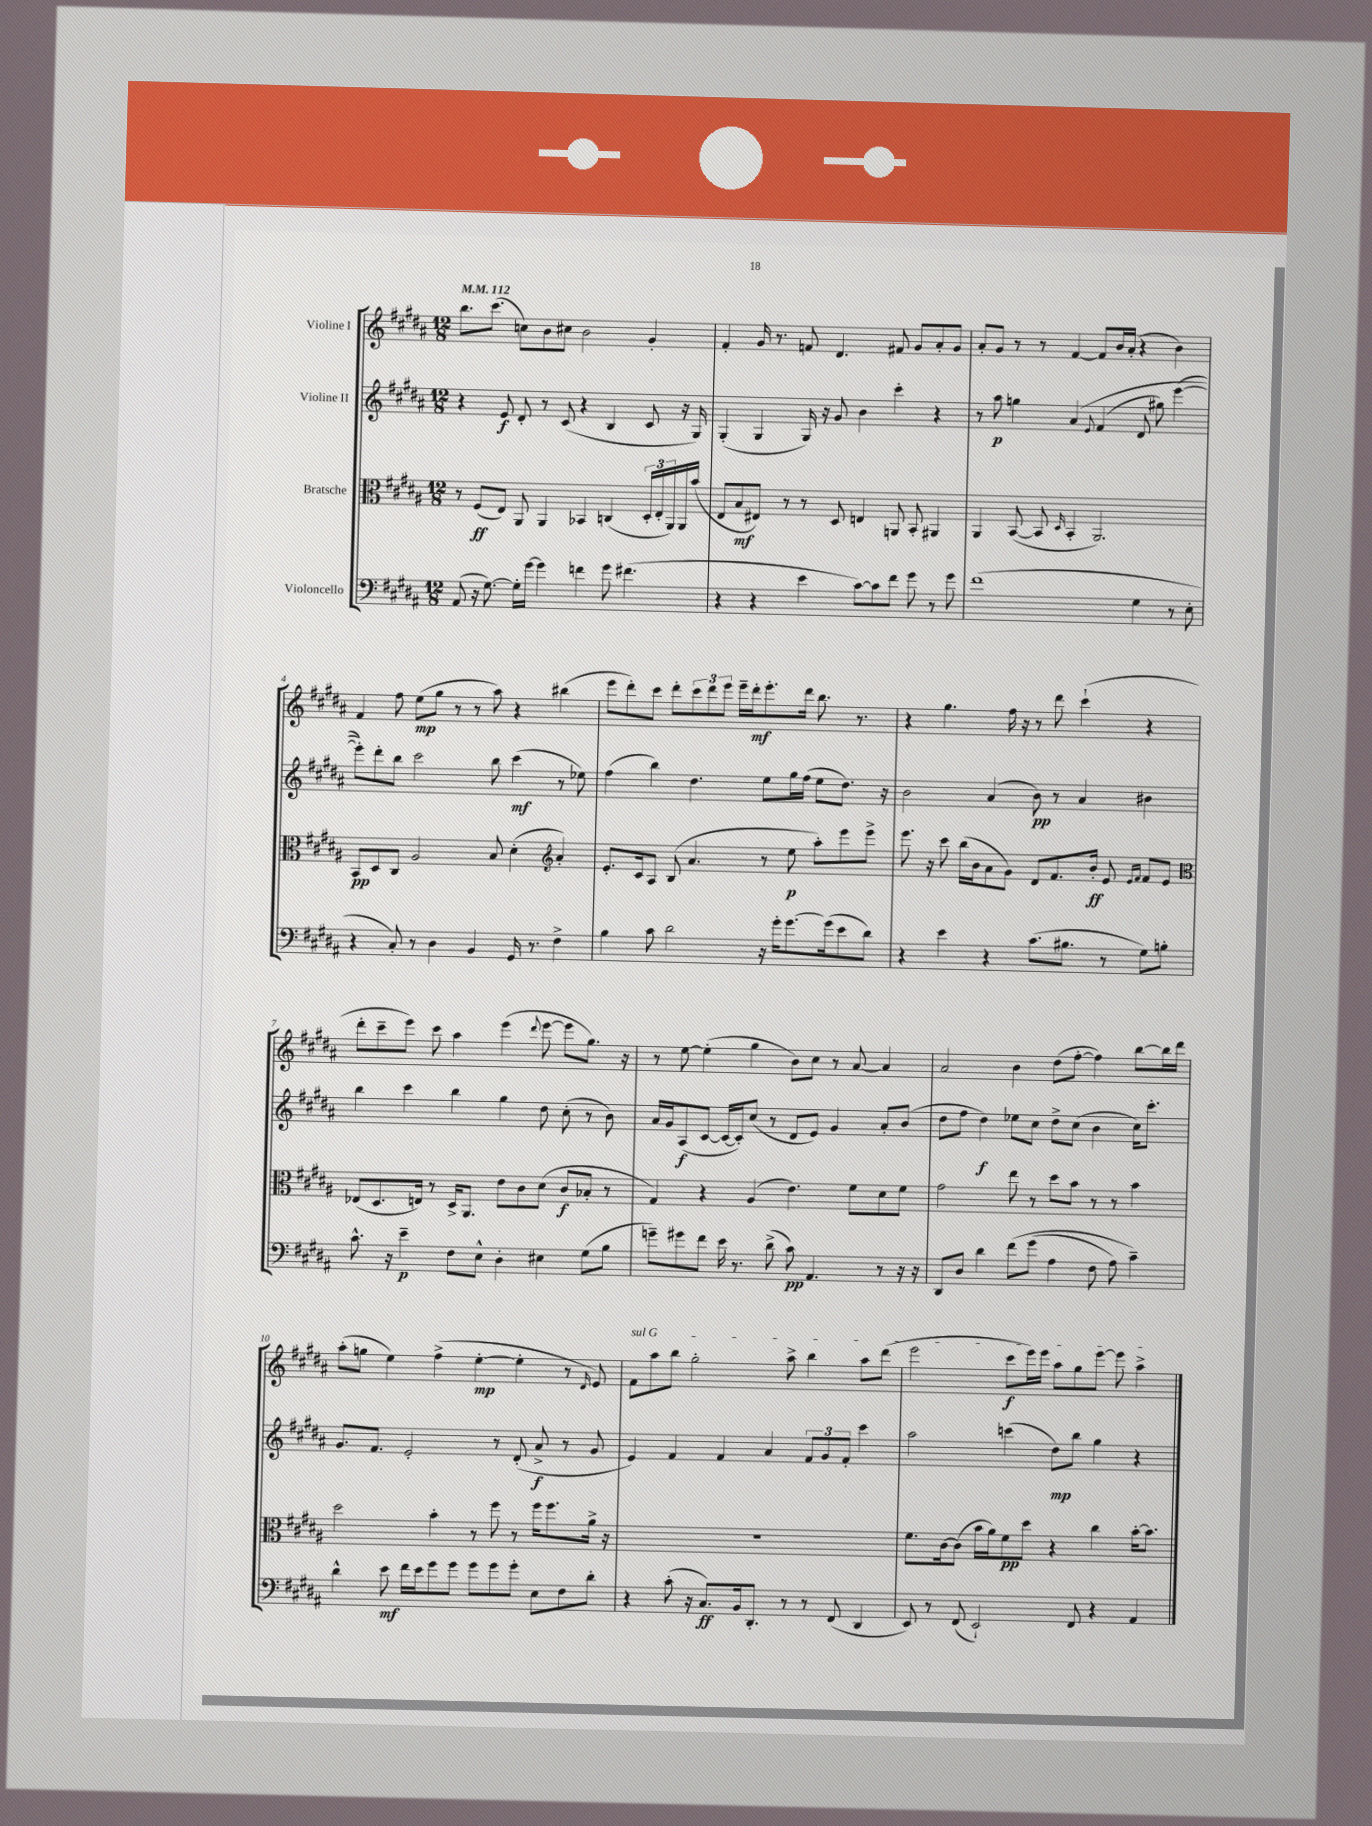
<<
\new StaffGroup <<
\new Staff = "s0" \with { instrumentName = "Violine I" } {
    \clef treble \key b \major \numericTimeSignature \time 12/8 \tempo 4 = 112
    b''8. cis'''8.( c''8) b'8 cis''8 b'2 gis'4-. |
    fis'4-. gis'16 r8. f'8 dis'4. fis'8 gis'8 ais'8-. gis'8 |
    ais'8-. gis'8 r8 r8 fis'4~ fis'8 b'16 ais'16-.( r4 b'4) |
    fis'4 fis''8 e''8\mp( gis''8 r8 r8 ais''8) r4 bis''4( |
    e'''8 dis'''8-.) cis'''8 dis'''8-. \tuplet 3/2 { cis'''8 dis'''8 e'''8 } e'''16-- dis'''16-.\mf e'''8.-. dis'''16 b''8. r8. |
    r4 gis''4. fis''16 r16 r8 dis'''8 cis'''4-!( r4 |
    dis'''8-. cis'''8-- e'''8) cis'''8 ais''4 e'''4( \appoggiatura { dis'''8 } e'''8~ e'''8 gis''8.) r16 |
    r8 e''8~ e''4-.( gis''4 b'8) cis''8 r8 ais'8~ ais'4 |
    ais'2 b'4 dis''8( fis''8~-. fis''4) b''8~ b''16 dis'''16 |
    ais''8-.( g''8 e''4) fis''4->( e''4~-.\mp e''4-. r8 \grace { dis'16 } e'8) |
    \once \override TextSpanner.bound-details.left.text = \markup { \italic "sul G" } fis'8\startTextSpan ais''8 b''8 gis''2-. ais''8-> b''4 ais''8 dis'''8( |
    e'''2 cis'''8\f e'''16) e'''16 ais''8 gis''8 e'''8~ e'''8 ais''4->\stopTextSpan \bar "|." |
}
\new Staff = "s1" \with { instrumentName = "Violine II" } {
    \clef treble \key b \major \numericTimeSignature \time 12/8
    r4 e'8\f dis'8-. r8 cis'8( r4 b4 cis'8 r16 gis16) |
    gis4-.( gis4 gis16) r16 gis'8 b'4 cis'''4-. r4 |
    r8 ais''8\p g''4 ais'4\( \appoggiatura { e'8 } fis'4( dis'8 gis''8) e'''4~( |
    e'''8-.)\) dis'''8-. b''8 cis'''2 b''8 cis'''4\mf( r8 ees''8) |
    fis''4( b''4) dis''4. e''8 gis''16 fis''16( e''8 dis''8.) r16 |
    b'2 ais'4( b'8\pp) r8 ais'4 bis'4 |
    b''4 cis'''4 b''4 gis''4 dis''8 cis''8-.( r8 b'8) |
    ais'16 gis'16 ais8\f( cis'8~ cis'16~ cis'16-.) cis''8( r8 dis'8 e'8) gis'4 ais'8-. b'8( |
    dis''8 fis''8 dis''4\f) ees''8 cis''8 dis''8-> cis''8( b'4 cis''16) cis'''8.-. |
    gis'8. fis'8. e'2-. r8 dis'8-.( ais'8->\f r8 gis'8 |
    e'4) fis'4 fis'4 ais'4 \tuplet 3/2 { fis'8 gis'8 fis'8-. } cis'''4 |
    ais''2 c'''4( dis''8\mp) b''8 gis''4 r4 \bar "|." |
}
\new Staff = "s2" \with { instrumentName = "Bratsche" } {
    \clef alto \key b \major \numericTimeSignature \time 12/8
    r8 fis8\ff( e8) ais,8 ais,4 bes,4 c4( \tuplet 3/2 { dis16-. e16-. ais,16) } ais,16 b'16( |
    e8 b8\mf eis8) r8 r8 dis8 e4 a,8 b,8-. ais,4 |
    ais,4 b,8~( b,8 \grace { dis16 } b,4-. ais,2.) |
    b,8\pp dis8 cis8 ais2 b8 dis'4-.( \clef treble ais'4-.) |
    e'8.-. cis'16 ais8 b8( ais'4. r8 e''8\p ais''8-.) e'''8 e'''8-> |
    e'''8. r16 cis'''8 b''16( b'16 ais'8 gis'8) dis'8 fis'8. b'16-.\ff e'8 \grace { e'16 fis'16 } fis'8 e'8 |
    \clef alto ees8( dis8. e16) r8 dis16-> ais,8. e'8 cis'8 dis'8( cis'8\f bes8-. r8 |
    gis4) r4 ais4( e'4.) fis'8 dis'8 fis'8 |
    gis'2 e''8 r8 dis''8 b'8 r8 r8 b'4 |
    dis''2 b'4-. r8 fis''8 r8 fis''16 fis''8. ais'16-> r16 |
    R1. |
    fis'8. cis'16~ cis'8( b'16 ais'16) fis'8\pp dis''8 r4 cis''4 b'16~-. b'8. \bar "|." |
}
\new Staff = "s3" \with { instrumentName = "Violoncello" } {
    \clef bass \key b \major \numericTimeSignature \time 12/8
    ais,8( r16 gis8.~) gis16-. gis'16~ gis'4 f'4 gis'8 fis'4.( |
    r4 r4 e'4 cis'8~) cis'8 fis'8 gis'8 r8 gis'8 |
    fis'1( gis4 r8 e8-. |
    r4 cis8-.) r8 dis4 b,4 gis,16 r8. fis4-> |
    b4 cis'8 dis'2 r16 gis'16-. gis'8.~ gis'16( e'8 dis'8) |
    r4 e'4 r4 cis'8.( bis8. r8 gis8) b8-. |
    cis'8.-^ r16 e'4--\p fis8 e8-^ dis4-. eis4 gis8( b8 |
    g'8--) gis'8 fis'8 e'16 r8. dis'8->( cis'8\pp) ais,4. r8 r16 r16 |
    dis,8 dis8 dis'4 fis'8\( gis'8( ais4 fis8 ais8) cis'4--\) |
    dis'4-^ e'8\mf fis'16 e'16 gis'8 gis'8 gis'8 gis'8 gis'8-. e8 fis8 dis'8-. |
    r4 cis'8-.( r16 cis8.\ff) b,16 dis,8.-. r8 r8 fis,8( dis,4 |
    e,8) r8 fis,8( e,2-!) fis,8 r4 ais,4 \bar "|." |
}
>>
>>
